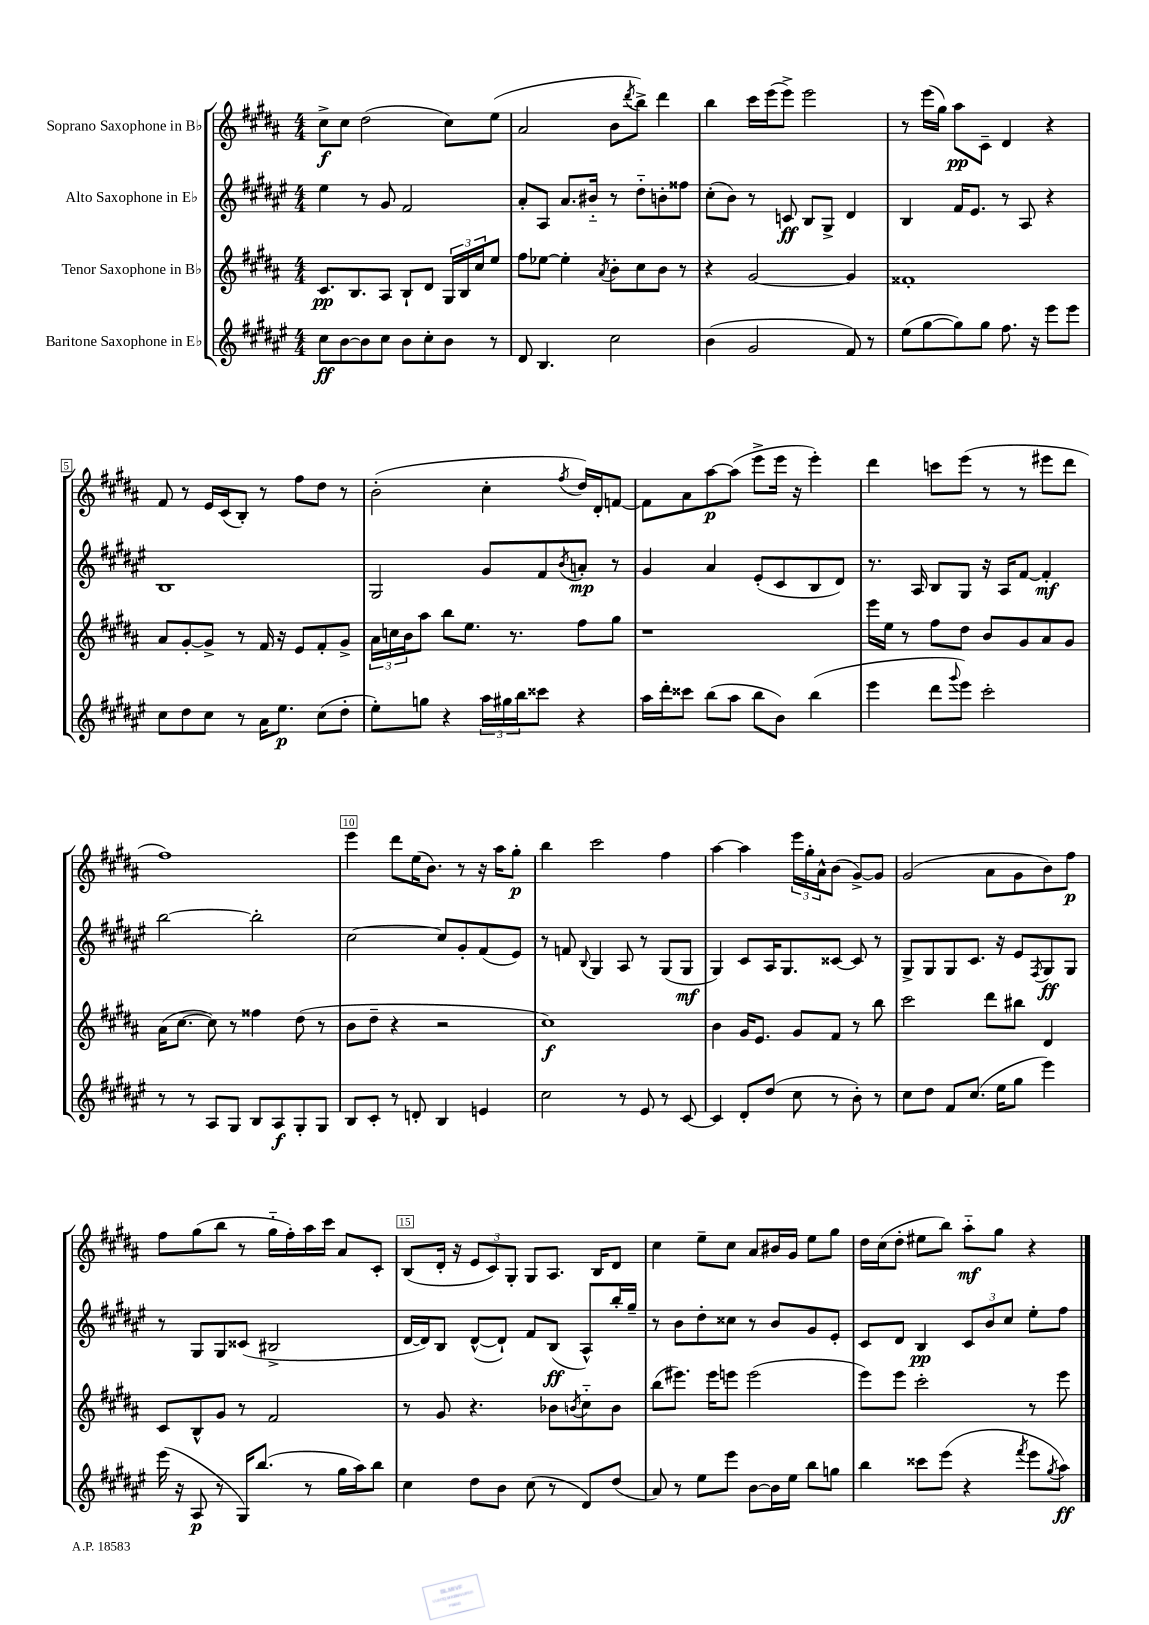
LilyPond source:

<<
\new StaffGroup <<
\new Staff = "s0" \with { instrumentName = "Soprano Saxophone in Bb" } {
    \clef treble \key b \major \numericTimeSignature \time 4/4
    cis''8->\f cis''8 dis''2( cis''8) e''8( |
    ais'2 b'8 \acciaccatura { dis'''8 } b''8->) dis'''4 |
    b''4 cis'''16 e'''16( e'''8->) e'''2 |
    r8 e'''16( gis''16) ais''8\pp cis'8-- dis'4 r4 |
    fis'8 r8 e'16 cis'16( b8-.) r8 fis''8 dis''8 r8 |
    b'2-.( cis''4-. \acciaccatura { fis''8 } dis''16) dis'16-. f'8~ |
    f'8 ais'8 ais''8~\p ais''8( e'''8-> e'''16 r16 e'''4-.) |
    dis'''4 c'''8 e'''8( r8 r8 eis'''8 dis'''8 |
    fis''1) |
    e'''4 dis'''8 e''16( b'8.) r8 r16 ais''16 gis''8-.\p |
    b''4 cis'''2 fis''4 |
    ais''4~ ais''4 \tuplet 3/2 { e'''16 gis''16-. ais'16-^ } b'8( gis'8~->) gis'8 |
    gis'2( ais'8 gis'8 b'8) fis''8\p |
    fis''8 gis''8( b''8 r8 gis''16-_ fis''16-.) ais''16 cis'''16 ais'8 cis'8-. |
    b8( dis'16-. r16 \tuplet 3/2 { e'8 cis'8) gis8-. } gis8 ais8. b16 dis'8 |
    cis''4 e''8-- cis''8 ais'8 bis'16 gis'16 e''8 gis''8 |
    dis''16 cis''16( dis''8-. eis''8 b''8) ais''8-_\mf gis''8 r4 \bar "|." |
}
\new Staff = "s1" \with { instrumentName = "Alto Saxophone in Eb" } {
    \clef treble \key fis \major \numericTimeSignature \time 4/4
    eis''4 r8 gis'8 fis'2 |
    ais'8-. ais8 ais'8. bis'16-_ r8 dis''8-_ b'8-. fisis''8 |
    cis''8-.( b'8) r8 c'8\ff b8 gis8-> dis'4 |
    b4 fis'16 eis'8. r8 ais8 r4 |
    b1 |
    gis2 gis'8 fis'8 \acciaccatura { b'8 } a'8-.\mp r8 |
    gis'4 ais'4 eis'8-.( cis'8 b8 dis'8) |
    r8. ais16 b8 gis8 r16 ais16 fis'8~ fis'4-.\mf |
    b''2~ b''2-. |
    cis''2~ cis''8 gis'8-. fis'8( eis'8) |
    r8 f'8 \appoggiatura { b8 } gis4 ais8 r8 gis8( gis8\mf |
    gis4) cis'8 ais16 gis8. cisis'8~ cisis'8 r8 |
    gis8-> gis8 gis8 cis'8. r16 eis'8 \acciaccatura { fis8 } gis8\ff gis8 |
    r8 gis8 gis8 cisis'8( bis2-> |
    dis'16~ dis'16) b8 dis'8~-^( dis'8-!) fis'8 b8\ff( ais8-^) b''16-. gis''16-- |
    r8 b'8 dis''8-. cisis''8 r8 b'8 gis'8 eis'8-. |
    cis'8 dis'8 b4\pp \tuplet 3/2 { cis'8 b'8 cis''8 } eis''8-. fis''8 \bar "|." |
}
\new Staff = "s2" \with { instrumentName = "Tenor Saxophone in Bb" } {
    \clef treble \key b \major \numericTimeSignature \time 4/4
    cis'8.\pp b8. ais8 b8-! dis'8 \tuplet 3/2 { gis16 b16 cis''16 } e''8 |
    fis''8 ees''8~ ees''4-. \acciaccatura { ais'8 } b'8-. cis''8 b'8 r8 |
    r4 gis'2~ gis'4 |
    fisis'1-. |
    ais'8 gis'8~-. gis'8-> r8 fis'16 r16 e'8 fis'8-. gis'8-> |
    \tuplet 3/2 { ais'16 c''16 b'16 } ais''8 b''8 e''8. r8. fis''8 gis''8 |
    r1 |
    e'''16 e''16 r8 fis''8 dis''8 b'8 gis'8 ais'8 gis'8 |
    ais'16( cis''8.~ cis''8) r8 fisis''4 dis''8( r8 |
    b'8 dis''8-- r4 r2 |
    cis''1\f) |
    b'4 gis'16 e'8. gis'8 fis'8 r8 b''8 |
    cis'''2 dis'''8 bis''8 dis'4 |
    cis'8 b8-^ gis'8 r8 fis'2 |
    r8 gis'8 r4. bes'8 \acciaccatura { b'8 } cis''8-_ b'8 |
    b''8( eis'''8.) eis'''16 e'''8 e'''2( |
    e'''8) e'''8 cis'''2-. r8 e'''8 \bar "|." |
}
\new Staff = "s3" \with { instrumentName = "Baritone Saxophone in Eb" } {
    \clef treble \key fis \major \numericTimeSignature \time 4/4
    cis''8\ff b'8~ b'8 cis''8 b'8 cis''8-. b'8 r8 |
    dis'8 b4. cis''2 |
    b'4( gis'2 fis'8) r8 |
    eis''8( gis''8~ gis''8) gis''8 fis''8. r16 eis'''8 eis'''8 |
    cis''8 dis''8 cis''8 r8 ais'16 eis''8.\p cis''8( dis''8-. |
    eis''8-.) g''8 r4 \tuplet 3/2 { ais''16 gis''16 b''16 } cisis'''8 r4 |
    ais''16 dis'''16-. cisis'''8 b''8( ais''8 b''8 b'8) b''4( |
    eis'''4 dis'''8 \appoggiatura { gis'''8 } eis'''8) cis'''2-. |
    r8 r8 ais8 gis8 b8 ais8\f gis8-. gis8 |
    b8 cis'8-. r8 d'8-. b4 e'4 |
    cis''2 r8 eis'8 r8 cis'8~ |
    cis'4 dis'8-. dis''8( cis''8 r8 b'8-.) r8 |
    cis''8 dis''8 fis'8 cis''8.( eis''16 gis''8 eis'''4) |
    eis'''16( r16 ais8\p r8 gis16) b''8.( r8 gis''16 ais''16) b''8 |
    cis''4 dis''8 b'8 cis''8( r8 dis'8) dis''8( |
    ais'8) r8 eis''8 eis'''8 b'8~ b'16 eis''16 b''8 g''8 |
    b''4 cisis'''8 eis'''8( r4 \acciaccatura { fis'''8 } eis'''8 \acciaccatura { gis''8 } ais''8\ff) \bar "|." |
}
>>
>>
\layout { \context { \Score \override BarNumber.break-visibility = ##(#f #t #t) barNumberVisibility = #(every-nth-bar-number-visible 5) \override BarNumber.stencil = #(make-stencil-boxer 0.1 0.3 ly:text-interface::print) } }
